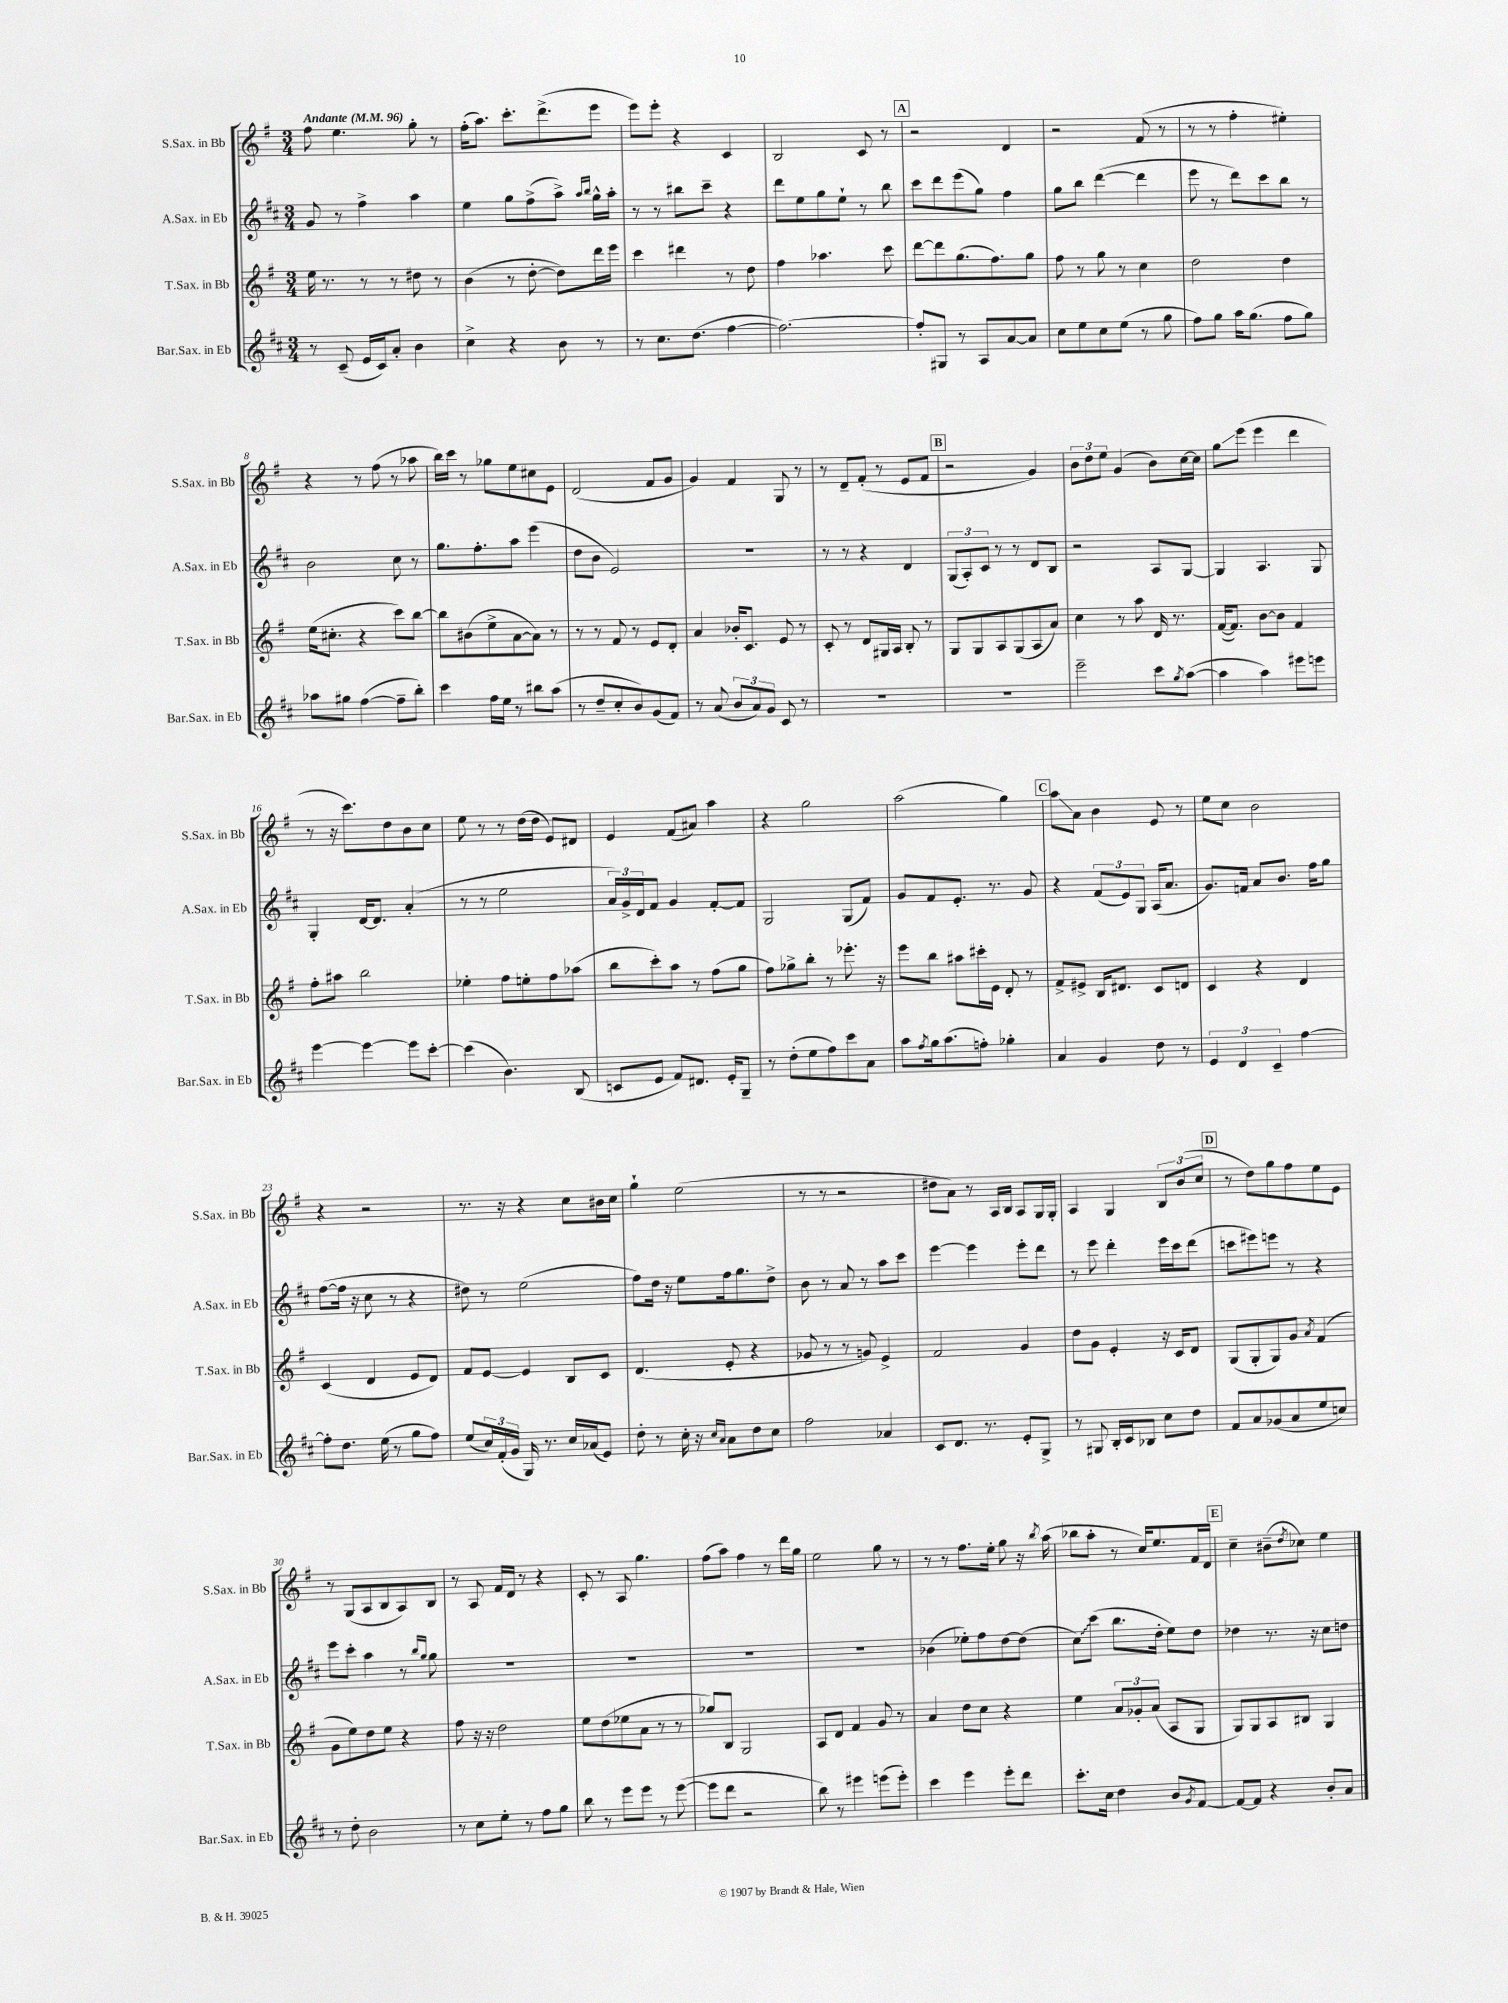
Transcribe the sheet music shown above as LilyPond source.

<<
\new StaffGroup <<
\new Staff = "s0" \with { instrumentName = "S.Sax. in Bb" shortInstrumentName = "S.Sax. in Bb" } {
    \clef treble \key g \major \numericTimeSignature \time 3/4 \tempo "Andante" 4 = 96
    fis''8 e''4. g''8-. r8 |
    fis''16-.( a''8.) c'''8.-. d'''8.->( e'''8 |
    e'''8) e'''8-. r4 c'4 |
    b2 c'8 r8 |
    \mark \markup { \box "A" } r2 d'4 |
    r2 fis'8( r8 |
    r8 r8 fis''4-. eis''4-.) |
    r4 r8 fis''8( r8 aes''8 |
    b''16) c'''16 r8 ges''8 e''8 cis''8 e'8 |
    d'2( fis'8 g'8 |
    g'4) fis'4 g8 r8 |
    r8 d'8-- fis'8-.( r8 e'8 fis'8 |
    \mark \markup { \box "B" } r2 g'4) |
    \tuplet 3/2 { b'8 d''8 e''8 } g'4( b'8) c''16~ c''16 |
    g''8\glissando e'''8( e'''4 d'''4 |
    r8 r16 c'''8.) d''8 b'8 c''8 |
    e''8 r8 r8 d''16( d''16 e'8) dis'8 |
    e'4 fis'8( ais'8) a''4 |
    r4 g''2 |
    a''2( g''4) |
    \mark \markup { \box "C" } a''8\glissando a'8 b'4 e'8 r8 |
    e''8 c''8 b'2 |
    r4 r2 |
    r8. r16 r4 c''8 bis'16 c''16 |
    g''4-! e''2( |
    r8 r8 r2 |
    dis''8 a'8) r8 a16 b16 a8 g16 g16-. |
    a4 g4 \tuplet 3/2 { b8 b'8( c''8 } |
    \mark \markup { \box "D" } r8 d''8) g''8 fis''8 e''8 e'8 |
    r8 g8( a8 b8 a8) b8 |
    r8 a8 fis'16 d'16 r8 r4 |
    c'8-. r8 a8 g''4. |
    fis''8( a''8) fis''4 r8 d'''16 g''16 |
    e''2 g''8 r8 |
    r8 r8 fis''8. e''16-. g''8 r16 \acciaccatura { b''8 } a''16( |
    bes''8 a''8-. r8 c''16) e''8. fis'16 d'16 |
    \mark \markup { \box "E" } c''4-- bis'8--( \acciaccatura { d''8 } ces''8) e''4 \bar "|." |
}
\new Staff = "s1" \with { instrumentName = "A.Sax. in Eb" shortInstrumentName = "A.Sax. in Eb" } {
    \clef treble \key d \major \numericTimeSignature \time 3/4
    g'8 r8 fis''4-> a''4 |
    e''4 g''8 fis''8->( a''8->) \grace { a''16 b''16 } g''16-^ a''16-. |
    r8 r8 bis''8 cis'''8-- r4 |
    d'''8 e''8 g''8 e''8-! r8 b''8 |
    \mark \markup { \box "A" } cis'''8 d'''8 e'''8( g''8) fis''4 |
    g''8 b''8 d'''4~( d'''4 |
    e'''8 r8 d'''8) cis'''8 b''8 r8 |
    b'2 cis''8 r8 |
    g''8. fis''8.-. a''8 e'''4( |
    d''8 b'8 e'2) |
    R2. |
    r8 r8 r4 d'4 |
    \mark \markup { \box "B" } \tuplet 3/2 { g8( a8-.) cis'8 } r8 r8 d'8 b8 |
    r2 a8 g8~ |
    g4 a4. g8 |
    g4-. d'16~ d'8. a'4-.( |
    r8 r8 e''2 |
    \tuplet 3/2 { a'16) g'16-> d'16 } fis'8 g'4 fis'8~-. fis'8 |
    g2 g8( fis'8) |
    g'8 fis'8 e'8.-. r8. g'8 |
    \mark \markup { \box "C" } r4 \tuplet 3/2 { fis'8( e'8) g8 } a16( a'8. |
    g'8.) f'16 a'8 b'8. fis''16 g''8 |
    fis''8~( fis''16 r16 cis''8 r8 r4 |
    dis''8) r8 e''2( |
    fis''8) d''16 r16 e''8 fis''16 g''8. d''8-> |
    b'8 r8 a'8 r8 a''8 cis'''8 |
    e'''4~ e'''4 e'''8-. d'''8 |
    r8 e'''8 d'''4-. e'''16 cis'''16 d'''8( |
    \mark \markup { \box "D" } c'''8 eis'''8) e'''8 r8 r4 |
    e'''8 cis'''8-. a''4 r8 \grace { b''16 g''16 } g''8 |
    R2. |
    R2. |
    R2. |
    R2. |
    bes'4( ees''8-.) fis''8 d''8~ d''8( |
    \once \override Glissando.style = #'zigzag cis''8\glissando) cis'''8( b''8. d''16-. e''8) d''8 |
    \mark \markup { \box "E" } des''4 r8. r16 cis''8 d''8 \bar "|." |
}
\new Staff = "s2" \with { instrumentName = "T.Sax. in Bb" shortInstrumentName = "T.Sax. in Bb" } {
    \clef treble \key g \major \numericTimeSignature \time 3/4
    e''16 r8. r8 r8 dis''8 r8 |
    b'4( r8 d''8~-. d''8) d'''16 e'''16 |
    c'''4 dis'''4 r8 d''8 |
    fis''4 aes''4. c'''8 |
    \mark \markup { \box "A" } d'''8~ d'''8 g''8.( fis''8.) g''8 |
    fis''8 r8 g''8 r8 c''4 |
    d''2 d''4 |
    e''16( cis''8.-. r4 c'''8) b''8~ |
    b''8 bis'8( e''8-> a'8~ a'8) r8 |
    r8 r8 fis'8 r8 e'8 d'8-. |
    a'4 bes'16-. c'8. e'8 r8 |
    c'8-. r8 d'8 gis16 a16 b8-. r8 |
    \mark \markup { \box "B" } g8 g8 a8 g8( a8 a'8) |
    c''4 r8 a''8 d'16 r8. |
    fis'16~( fis'8.) b'8~ b'8 fis'4 |
    fis''8-. ais''8 b''2 |
    ees''4-. fis''8 e''8-. fis''8 aes''8( |
    b''8 c'''8-.) a''8 r8 fis''8( g''8 |
    fis''8) ges''8-> b''8-. r8 ees'''8.-. r16 |
    e'''8 b''8 ais''8 cis'''16-. e'16 d'8-. r8 |
    \mark \markup { \box "C" } fis'8-> eis'8-> b16 dis'8. c'8 d'8 |
    c'4 r4 d'4 |
    c'4( d'4 e'8 d'8) |
    fis'8 e'8~ e'4 b8 c'8 |
    d'4.( e'8-. r4 |
    ges'8 r8 r8 g'8) e'4-> |
    fis'2 g'4 |
    d''8 g'8 e'4-. r16 c'16 d'8 |
    \mark \markup { \box "D" } g8( g8-. g8) g'8 \acciaccatura { a'8 } fis'4( |
    g'8 e''8) d''8 e''8 r4 |
    fis''8 r16 r16 d''2 |
    e''8 d''8( ees''8 a'8 r8 r8 |
    ges''8) b8 g2 |
    a8 d'8 fis'4 g'8 r8 |
    a'4 d''8 c''8 r4 |
    e''4 \tuplet 3/2 { a'8 ges'8-. a'8( } a8 g8 |
    \mark \markup { \box "E" } g8) g8 a8 bis8 g4 \bar "|." |
}
\new Staff = "s3" \with { instrumentName = "Bar.Sax. in Eb" shortInstrumentName = "Bar.Sax. in Eb" } {
    \clef treble \key d \major \numericTimeSignature \time 3/4
    r8 cis'8--( e'16 cis'16) a'8-. b'4 |
    cis''4-> r4 b'8 r8 |
    r8 cis''8. d''8.( fis''4~ |
    fis''2.~) |
    \mark \markup { \box "A" } fis''8-. gis8 r8 a8 a'8~ a'8 |
    cis''8 e''8 cis''8 e''8( r8 g''8 |
    fis''8) g''8 a''16 g''8.( fis''8 g''8) |
    aes''8 gis''8 fis''4~( fis''8-- b''8-.) |
    cis'''4 fis''16 e''16 r8 bis''8 a''8( |
    r8 d''8-- cis''8-. b'8) g'8( fis'8) |
    r8 a'8( \tuplet 3/2 { b'8 a'8) g'8 } cis'8 r8 |
    R2. |
    \mark \markup { \box "B" } R2. |
    e'''2-- cis'''8 \acciaccatura { g''8 } a''8~( |
    a''4 a''4) eis'''8 e'''8 |
    e'''4~ e'''4~ e'''8 cis'''8~-. |
    cis'''4( b'4.) b8( |
    c'8 e'8 fis'8) dis'8. e'16-. g8-- |
    r8 d''8-.( e''8 fis''8) cis'''8 a'8 |
    a''8 \acciaccatura { fis''8 } g''16 a''8.( f''8-.) ges''4-. |
    \mark \markup { \box "C" } a'4 g'4 d''8 r8 |
    \tuplet 3/2 { e'4 d'4 cis'4-- } fis''4~ |
    fis''8-. d''8. e''16( r8 g''8 fis''8) |
    e''8( \tuplet 3/2 { cis''16) fis'16-.( g'16 } g16) r8. cis''16 aes'16( e'8) |
    d''8-. r8 cis''16-. r16 \grace { cis''16 a'16 } a'8 d''8 cis''8 |
    fis''2 aes'4 |
    cis'8 d'8. r8. e'8-. g8-> |
    r8 gis8 b16-. cis'16 bes8 cis''8 d''8 |
    \mark \markup { \box "D" } fis'8 a'8 ges'8( a'8 e''8 c''8) |
    r8 d''8-. b'2 |
    r8 cis''8 e''8-. r8 fis''8 g''8 |
    b''8 r8 e'''8 e'''8 r8 e'''8~( |
    e'''8 d'''8 r2 |
    b''8) r8 eis'''4 e'''8( e'''8-.) |
    cis'''4 e'''4 e'''8-. d'''8 |
    cis'''8.-. cis''16 d''4 b'8 \acciaccatura { g'8 } fis'8~ |
    \mark \markup { \box "E" } fis'8~ fis'8 r4 b'8-. a'8 \bar "|." |
}
>>
>>
